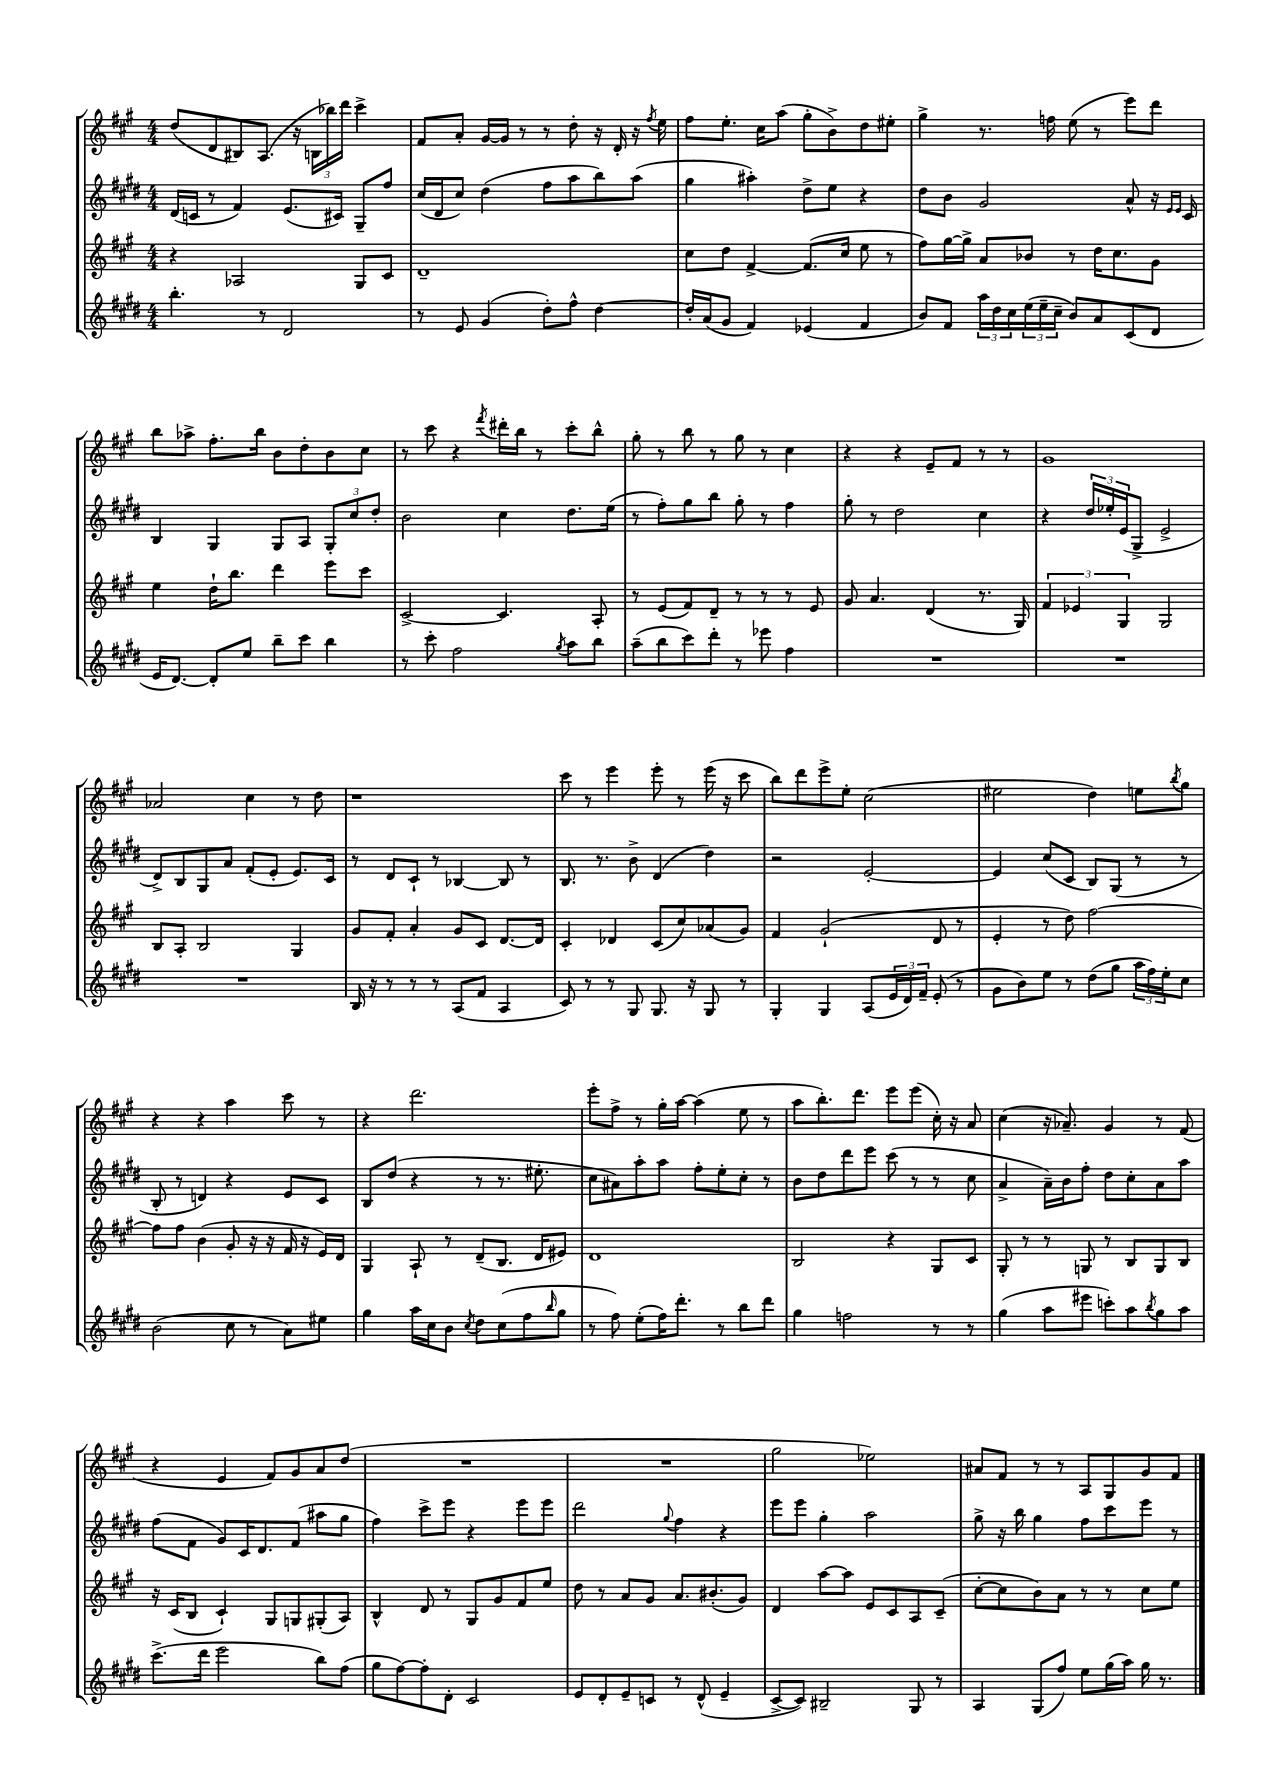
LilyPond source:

<<
\new StaffGroup <<
\new Staff = "s0" {
    \clef treble \key a \major \numericTimeSignature \time 4/4
    d''8( d'8 bis8) a8.( r16 \tuplet 3/2 { b16 bes''16) d'''16 } cis'''4-> |
    fis'8 a'8-. gis'16~ gis'16 r8 r8 d''8-. r16 d'16-. r16 \acciaccatura { fis''8 } e''16 |
    fis''8 e''8.-. cis''16 a''8( gis''8-. b'8->) d''8 eis''8-. |
    gis''4-> r8. f''16 e''8( r8 e'''8) d'''8 |
    b''8 aes''8-> fis''8.-. b''16 b'8 d''8-. b'8 cis''8 |
    r8 cis'''8 r4 \acciaccatura { fis'''8 } dis'''16-. b''16 r8 cis'''8-. b''8-^ |
    gis''8-. r8 b''8 r8 gis''8 r8 cis''4 |
    r4 r4 e'8-- fis'8 r8 r8 |
    gis'1 |
    aes'2 cis''4 r8 d''8 |
    r1 |
    cis'''8 r8 e'''4 e'''8-. r8 e'''16( r16 cis'''8 |
    b''8) d'''8 e'''8-> e''8-. cis''2( |
    eis''2 d''4) e''8 \acciaccatura { b''8 } gis''8 |
    r4 r4 a''4 cis'''8 r8 |
    r4 d'''2. |
    e'''8-. fis''8-> r8 gis''16-. a''16~ a''4( e''8 r8 |
    a''8 b''8.-.) d'''8. e'''8 e'''8( cis''16-.) r16 a'8 |
    cis''4( r16 aes'8.--) gis'4 r8 fis'8( |
    r4 e'4 fis'8) gis'8 a'8 d''8( |
    R1 |
    R1 |
    gis''2 ees''2) |
    ais'8 fis'8 r8 r8 a8 gis8 gis'8 fis'8 \bar "|." |
}
\new Staff = "s1" {
    \clef treble \key e \major \numericTimeSignature \time 4/4
    dis'16( c'16 r8 fis'4) e'8.( cis'16) gis8-- fis''8 |
    cis''16( dis'16 cis''8) dis''4( fis''8 a''8 b''8) a''8( |
    gis''4 ais''4-.) dis''8-> e''8 r4 |
    dis''8 b'8 gis'2 a'8-^ r16 \grace { e'16 e'16 } cis'16 |
    b4 gis4 gis8 a8 \tuplet 3/2 { gis8-. cis''8 dis''8-. } |
    b'2 cis''4 dis''8. e''16( |
    r8 fis''8-.) gis''8 b''8 gis''8-. r8 fis''4 |
    gis''8-. r8 dis''2 cis''4 |
    r4 \tuplet 3/2 { dis''16 ees''16-. e'16( } gis8-> e'2-> |
    dis'8->) b8 gis8 a'8 fis'8-.( e'8-. e'8.) cis'16 |
    r8 dis'8 cis'8-! r8 bes4~ bes8 r8 |
    b8. r8. b'8-> dis'4( dis''4) |
    r2 e'2~-. |
    e'4 cis''8( cis'8 b8) gis8( r8 r8 |
    b8-. r8 d'4) r4 e'8 cis'8 |
    b8 dis''8( r4 r8 r8. eis''8.-. |
    cis''8 ais'8) a''8-. a''8 fis''8-. e''8-. cis''8-. r8 |
    b'8 dis''8 dis'''8 e'''8 cis'''8( r8 r8 cis''8 |
    a'4-> a'16--) b'16 fis''8-. dis''8 cis''8-. a'8 a''8 |
    fis''8( fis'8 gis'8) cis'16 dis'8. fis'8( ais''8 gis''8 |
    fis''4) cis'''8-> e'''8 r4 e'''8 e'''8 |
    dis'''2 \appoggiatura { gis''8 } fis''4 r4 |
    e'''8 e'''8 gis''4-. a''2 |
    gis''8-> r16 b''16 gis''4 fis''8 cis'''8 e'''8 r8 \bar "|." |
}
\new Staff = "s2" {
    \clef treble \key a \major \numericTimeSignature \time 4/4
    r4 aes2 gis8 cis'8 |
    d'1-- |
    cis''8 d''8 fis'4~-> fis'8.( cis''16 e''8 r8 |
    fis''8) gis''16~ gis''16-> a'8 bes'8 r8 d''16 cis''8. gis'8 |
    e''4 d''16-! b''8. d'''4 e'''8 cis'''8 |
    cis'2~-> cis'4. a8-. |
    r8 e'8( fis'8) d'8-- r8 r8 r8 e'8 |
    gis'8 a'4. d'4( r8. gis16) |
    \tuplet 3/2 { fis'4 ees'4 gis4 } gis2 |
    b8 a8-. b2 gis4 |
    gis'8 fis'8-. a'4-. gis'8 cis'8 d'8.~ d'16 |
    cis'4-. des'4 cis'8( cis''8) aes'8( gis'8) |
    fis'4 gis'2-!( d'8 r8 |
    e'4-. r8 d''8) fis''2~ |
    fis''8 fis''8 b'4( gis'8-. r16 r16 fis'16 r16 e'16) d'16 |
    gis4 a8-! r8 d'8--( b8. d'16 eis'8) |
    d'1 |
    b2 r4 gis8 cis'8 |
    gis8-. r8 r8 g8 r8 b8 g8 b8 |
    r16 cis'16( b8 cis'4-!) gis8 g8 gis8-.( a8) |
    b4-^ d'8 r8 gis8 gis'8 fis'8 e''8 |
    d''8 r8 a'8 gis'8 a'8. bis'8.-.( gis'8) |
    d'4 a''8~ a''8 e'8 cis'8 a8 cis'8--( |
    cis''8~-. cis''8 b'8) a'8 r8 r8 cis''8 e''8 \bar "|." |
}
\new Staff = "s3" {
    \clef treble \key e \major \numericTimeSignature \time 4/4
    b''4.-. r8 dis'2 |
    r8 e'8 gis'4( dis''8-.) fis''8-^ dis''4~ |
    dis''16-. a'16( gis'8 fis'4) ees'4( fis'4 |
    b'8) fis'8 \tuplet 3/2 { a''16 dis''16 cis''16 } \tuplet 3/2 { e''16( e''16-- cis''16-- } b'8) a'8 cis'8( dis'8 |
    e'16 dis'8.~) dis'8-. e''8 b''8-- cis'''8 b''4 |
    r8 cis'''8-. fis''2 \acciaccatura { gis''8 } a''8 b''8 |
    a''8--( b''8 cis'''8) dis'''8-. r8 ees'''8 fis''4 |
    R1 |
    R1 |
    R1 |
    b16 r16 r8 r8 r8 a8( fis'8 a4 |
    cis'8) r8 r8 gis8 gis8. r16 gis8 r8 |
    gis4-. gis4 a8( \tuplet 3/2 { e'16 dis'16) fis'16-- } e'8-.( r8 |
    gis'8 b'8) e''8 r8 dis''8( gis''8 \tuplet 3/2 { a''16 fis''16) e''16-. } cis''8 |
    b'2( cis''8 r8 a'8) eis''8 |
    gis''4 a''16 cis''16 b'8 \acciaccatura { cis''8 } dis''8 cis''8( fis''8 \grace { b''16 } gis''8 |
    r8 fis''8) e''8-.( fis''16) dis'''8.-. r8 b''8 dis'''8 |
    gis''4 f''2 r8 r8 |
    gis''4( a''8 eis'''8 c'''8-.) a''8 \acciaccatura { b''8 } gis''8 a''8 |
    cis'''8.->( dis'''16 e'''2 b''8) fis''8( |
    gis''8 fis''8~) fis''8-. dis'8-. cis'2 |
    e'8 dis'8-. e'8-- c'8 r8 dis'8-^( e'4-- |
    cis'8~-> cis'8) bis2-- gis8 r8 |
    a4 gis8( fis''8) e''8 gis''16( a''16) gis''16 r8. \bar "|." |
}
>>
>>
\layout { \context { \Score \remove "Bar_number_engraver" } }
